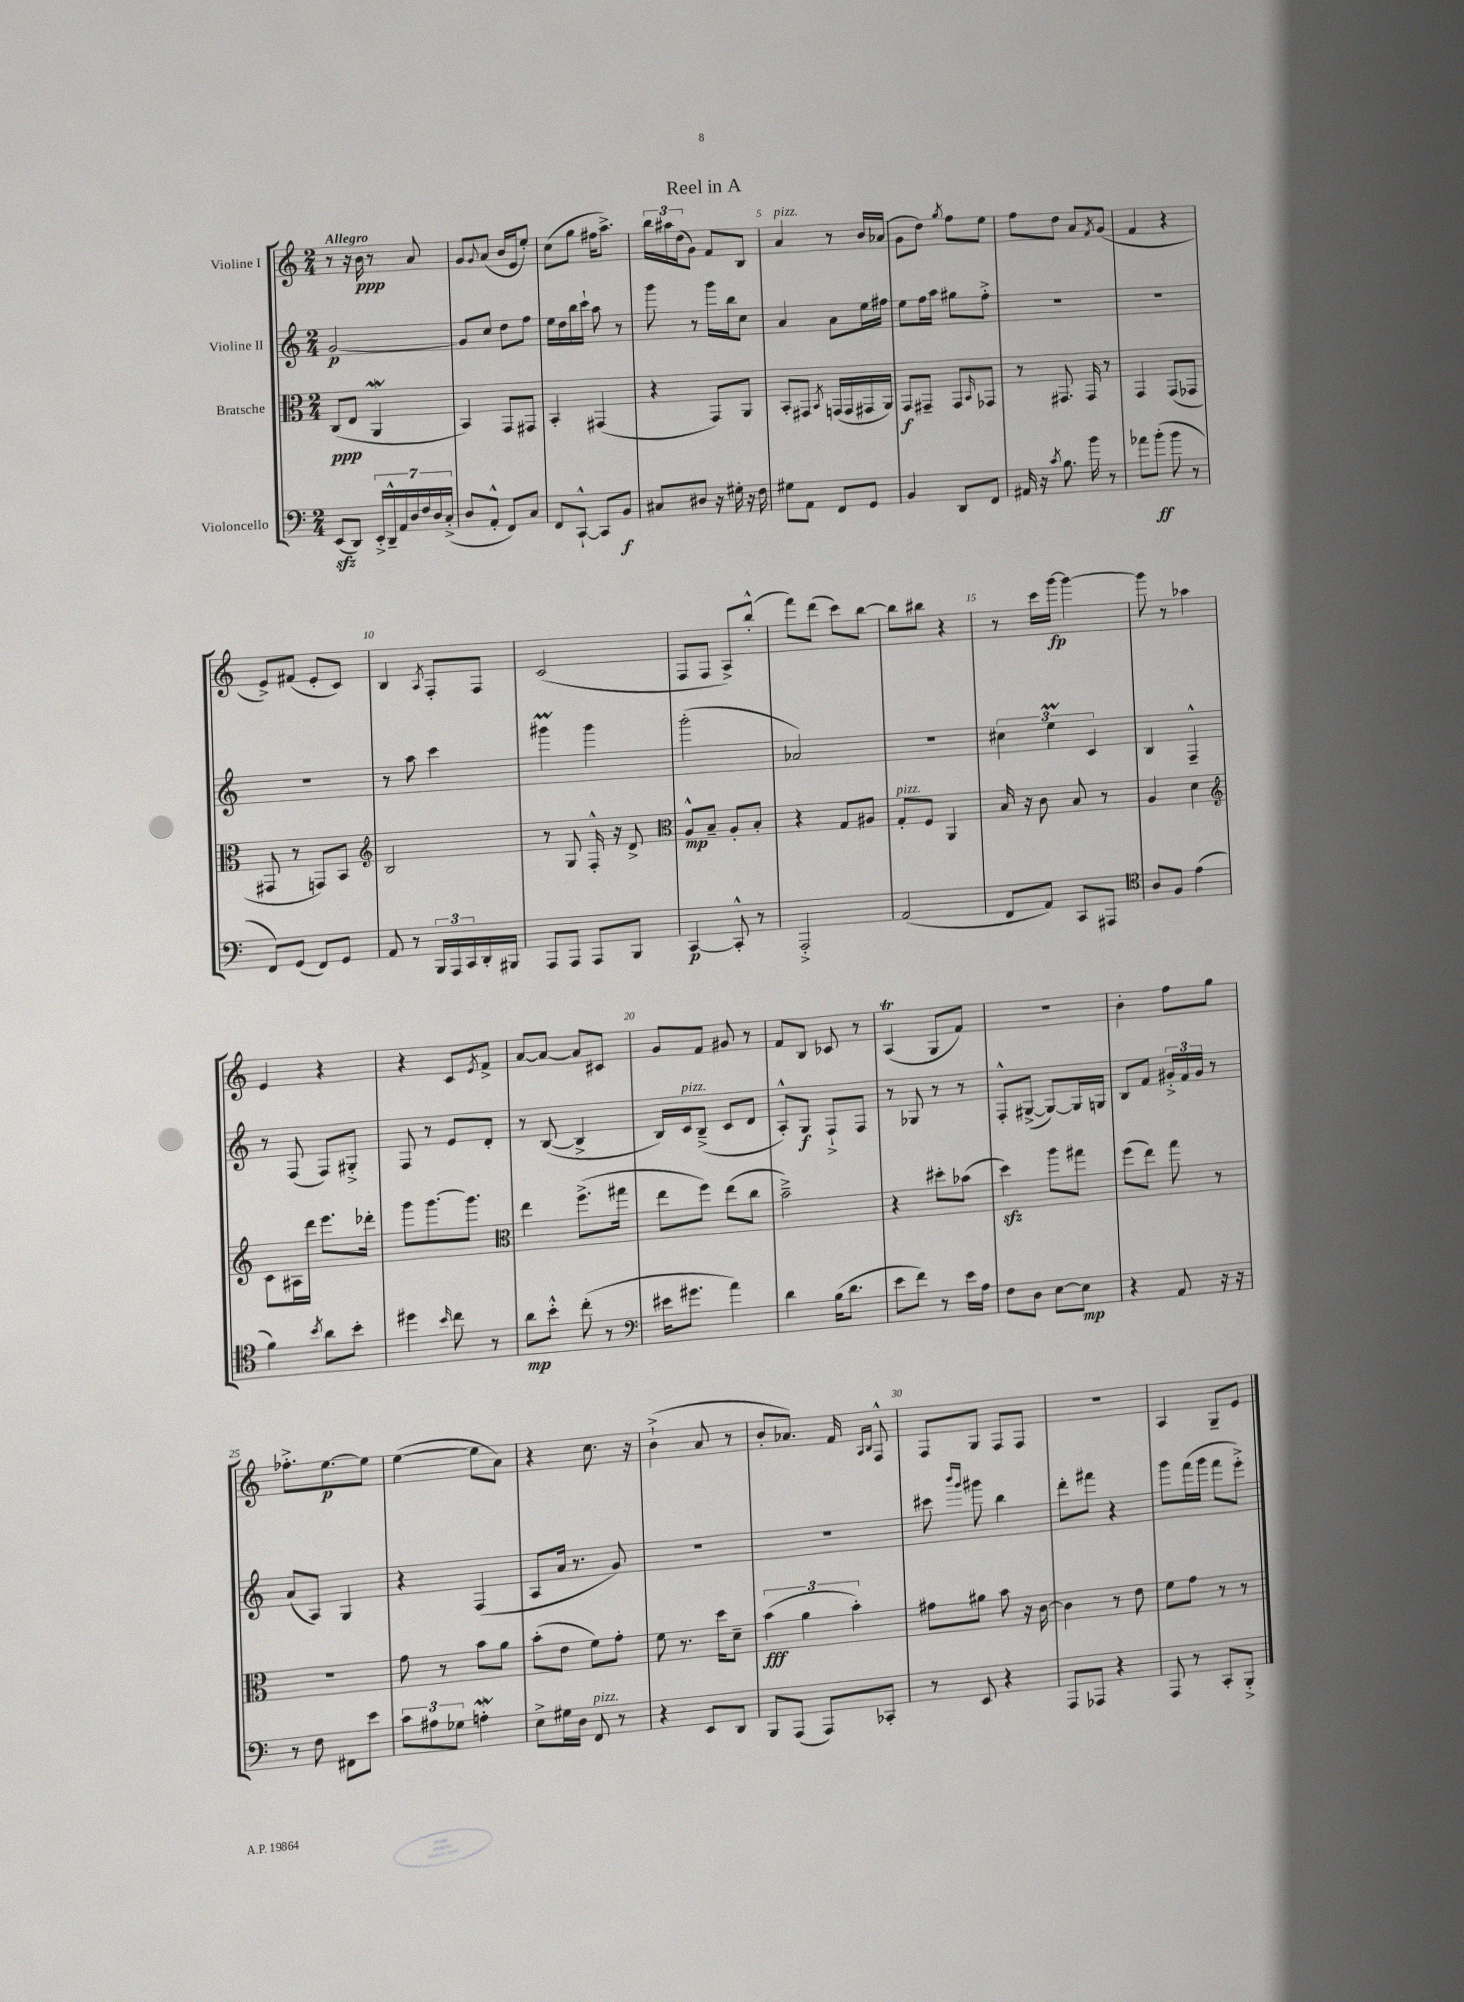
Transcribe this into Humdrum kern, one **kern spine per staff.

**kern	**kern	**kern	**kern
*staff4	*staff3	*staff2	*staff1
*clefF4	*clefC3	*clefG2	*clefG2
*k[]	*k[]	*k[]	*k[]
*M2/4	*M2/4	*M2/4	*M2/4
(8EE	(8C	[2g	8r
8DD)	8E	.	16r
.	.	.	16b
28EE'^	4AA	.	8r
28DD~^^	.	.	.
28AA	.	.	.
28D	.	.	.
.	.	.	8a
28F	.	.	.
28D	.	.	.
(28C'^	.	.	.
=	=	=	=
8D	4BB)	8g]	8g
.	.	.	8qqg
8AA'^^	.	8cc	(8a
8FF)	8GG	8dd	16b
.	.	.	16e
8C	8GG#	8ff	8ee')
=	=	=	=
8FF	4BB'	16ee	(8cc
.	.	16dd	.
[8CC`^^	.	16bb	8gg
.	.	16ccc`	.
8CC]	(4GG#	8aa	16ff#
.	.	.	8.aa^)
8BB	.	8r	.
=	=	=	=
8C#	4r	8ggg	24bb
.	.	.	24aa#
.	.	.	(24dd
8D#	.	8r	8g)
16r	8GG)	16ggg	8f
16G#'	.	16bb	.
16r	8AA	8cc	8B
16F	.	.	.
=	=	=	=
8G#	8BB'	4a	4a
8AA	8GG#	.	.
.	8qBB	.	.
8FF	(16GG	8a	8r
.	16GG	.	.
8GG	16GG#	16ee	16b
.	16AA)	16ff#	(16a-
=	=	=	=
4BB	8GG	8ee	8g
.	8GG#~	16ff	8dd)
.	.	16aa	.
.	.	.	8qgg
8DD	8GG#	8gg#	8ff
.	16qqBB	.	.
8FF	8GG-	8ff'^	8ee
=	=	=	=
16AA#	8r	2r	8ff
16r	.	.	.
8qc	.	.	.
8.B	8.GG#	.	8dd
.	.	.	8a
16b	16GG#	.	.
.	.	.	8qf
8r	8r	.	(8g
=	=	=	=
8a-	4GG	2r	4f
(8b'	.	.	.
8b	(8GG	.	4r
8r	8GG-	.	.
=	=	=	=
8FF)	8GG#	2r	8e^)
(8GG	8r	.	(8f#
8FF)	8GG)	.	8e'
8GG	8BB	.	8c)
=	=	=	=
*	*clefG2	*	*
8AA	2B	8r	4B
8r	.	8aa	.
.	.	.	8qA
24BBB	.	4ccc	8F'
24AAA	.	.	.
24CC	.	.	.
16DD'	.	.	8F
16BBB#	.	.	.
=	=	=	=
8AAA	8r	4ggg#	(2c
8AAA	8G	.	.
8AAA	16F'^^	4ggg#	.
.	16r	.	.
8BBB	8d^	.	.
=	=	=	=
*	*clefC3	*	*
[4CC	8A^^	(2ggg'	8F
.	8B~	.	8F
8CC'^^]	8A'	.	8A^)
8r	8B'	.	(8bb'^^
=	=	=	=
2AAA'^	4r	2a-)	8fff)
.	.	.	(8ddd
.	8G	.	8ccc)
.	8A#	.	[8bb
=	=	=	=
(2AA	8G'	2r	8bb]
.	8F	.	8bb#
.	4AA	.	4r
=	=	=	=
8FF	16B	6cc#	8r
.	16r	.	.
8AA)	8c	.	16ccc
.	.	6ee	.
.	.	.	[16ggg
8CC	8B	.	4ggg_
.	.	6c	.
8AAA#	8r	.	.
=	=	=	=
*clefC4	*	*	*
8A	4A	4B	8ggg]
8F	.	.	8r
(4e	4d	4F~^^	4aa-
=	=	=	=
*	*clefG2	*	*
4f)	8c	8r	4e
.	16A#	(8F	.
.	16ddd	.	.
8qb	.	.	.
8a	8.eee	8F)	4r
8b'	.	8G#'^	.
.	16ddd-'	.	.
=	=	=	=
4dd#	8ggg	8F	4r
.	[8.ggg	8r	.
16qqb	.	.	.
8cc	.	8e	8c
.	8.ggg]	.	.
.	.	.	8qe
8r	.	8d'	8f^
=	=	=	=
*	*clefC3	*	*
8a	4ee	8r	[8a
8b'^^	.	([8B	8a_
(8cc'	(8.ff^	4B^]	8a]
8r	.	.	8c#
.	16gg#	.	.
=	=	=	=
*clefF4	*	*	*
16e#	8ee	16B)	8g
8.g#	.	16c	.
.	8ff)	(8B~^	8f
4a)	(8ee	8c	8g#
.	8cc	8d	8r
=	=	=	=
4d	2b~^)	8A'^^)	8f
.	.	8G	8B
(16B	.	8F`^	8c-
8.d	.	.	.
.	.	8F	8r
=	=	=	=
8e	4r	8r	(4A
8f)	.	8G-	.
8r	8dd#'	8r	8G
16e	(8b-	8r	8f)
16A	.	.	.
=	=	=	=
8F	4dd)	8F'^^	2r
8D	.	([8G#^	.
[8E	8aa	8G#_)	.
8E]	8gg#	16G#]	.
.	.	16G	.
=	=	=	=
4r	(8ff	8B	4b'
.	8ee)	8f	.
8AA	8gg	24g#'^	8ff
.	.	24f	.
.	.	24g#	.
16r	8r	8r	8gg
16r	.	.	.
=	=	=	=
8r	2r	(8a	8.ff-'^
8F	.	8A)	.
.	.	.	[8.ee
8FF#	.	4G	.
8e	.	.	8ee]
=	=	=	=
12c	8g	4r	([4ee
12A#	.	.	.
.	8r	.	.
12G-	.	.	.
4A'	8b	(4F	8ee]
.	8a	.	8a)
=	=	=	=
8E^	(8b'	8A	4r
16G#	8e	16a	.
16D	.	8.r	.
8FF	8f)	.	8.cc
8r	8g'	8g)	.
.	.	.	16r
=	=	=	=
4r	8f	2r	(4b`^
.	8.r	.	.
8EE	.	.	8a
.	16dd	.	.
8DD	8d~	.	8r
=	=	=	=
8BBB	(6b	2r	8b'
(8AAA	.	.	8.a-)
.	6a	.	.
8AAA)	.	.	.
.	.	.	16f
.	6b')	.	.
.	.	.	16qqA
.	.	.	16qqB
8CC-'	.	.	8F^^
=	=	=	=
8r	8g#	8ccc#	8F
.	.	16qqbbb	.
.	.	16qqggg	.
8EE	8a#	8ggg#	8G
4r	8b	4bb	8F
.	16r	.	8F
.	[16c	.	.
=	=	=	=
8AAA	4c]	8ddd'	2r
8AAA-	.	8fff#	.
4r	8r	4r	.
.	8e	.	.
=	=	=	=
8AAA	8f	8ggg	4A
8r	8g	(16fff	.
.	.	16ggg	.
8CC'	8r	8fff	8G~
8BBB'^	8r	8eee'^)	8e
==	==	==	==
*-	*-	*-	*-
